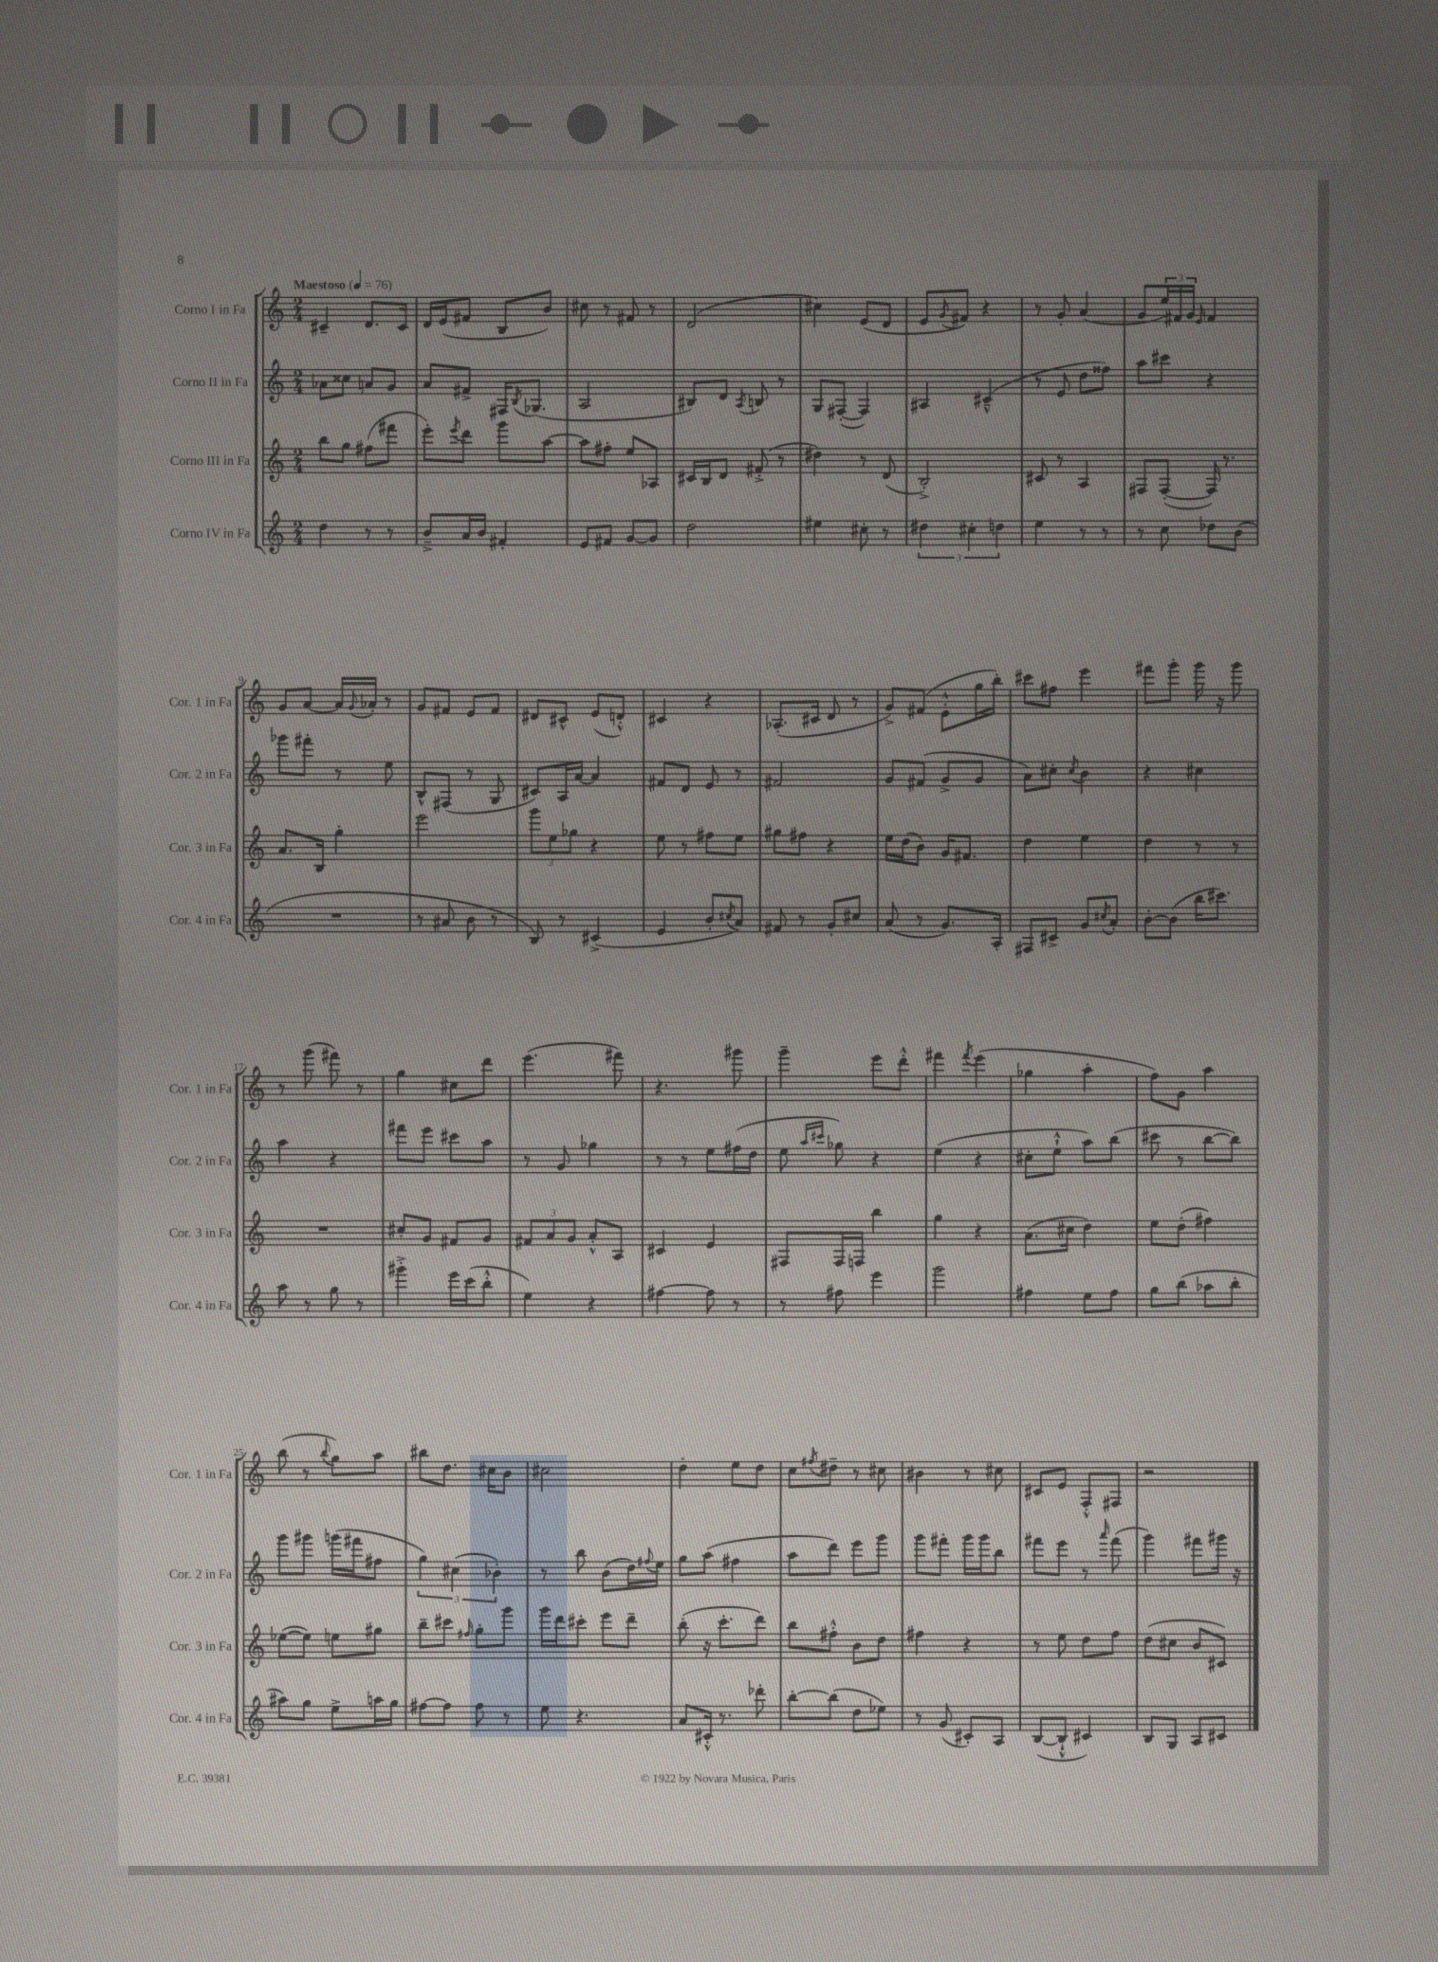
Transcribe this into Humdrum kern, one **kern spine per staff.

**kern	**kern	**kern	**kern
*staff4	*staff3	*staff2	*staff1
*clefG2	*clefG2	*clefG2	*clefG2
*k[]	*k[]	*k[]	*k[]
*M2/4	*M2/4	*M2/4	*M2/4
*MM76	*MM76	*MM76	*MM76
4dd	8bb	8a-	4c#~
.	8gg	8cc##	.
8r	(8ff#	8a	8.d
8r	8fff#	8g	.
.	.	.	16c#
=	=	=	=
8b~^	8eee')	8a	16d
.	.	.	(16e
.	8qeee	.	.
16a	8ddd	8f#^	8f#
16b	.	.	.
4f#'	8ggg	16F#	8B
.	.	8qB	.
.	.	(8.G-	.
.	[8aa	.	8b)
=	=	=	=
8e	8aa]	2A	8cc#
8f#	8ff#'	.	8r
[8g	8ee	.	8f#
8g]	8A-	.	8r
=	=	=	=
2dd	16c#	8B#)	(2d
.	16B	.	.
.	8d	8d	.
.	.	8qA	.
.	(8f#'^	8B	.
.	8r	8r	.
=	=	=	=
4ee#	4dd#)	8G	4cc#)
.	.	([8F#'	.
8cc#'	8r	4F#])	(8e
8r	(8d	.	8d
=	=	=	=
6dd#	2B'^)	4A#	8e
.	.	.	8qg
.	.	.	8f#)
6cc#'	.	.	.
.	.	(4c#~^^	4r
6dd	.	.	.
=	=	=	=
4ee	8c#	8r	8r
.	8r	8e	8g'
8r	4A	8dd	(4a
8r	.	8ff##)	.
=	=	=	=
8r	8F#	8aa	8g
8cc	([8F#'	8ccc#	24ee)
.	.	.	24f#
.	.	.	24g
.	.	.	16qqe
8dd-	16F#])	4r	4f#
.	8.r	.	.
(8b	.	.	.
=	=	=	=
2r	8.a	8ggg-	8g
.	.	8fff#'	[8a
.	16B	.	.
.	4gg'	8r	16a]
.	.	.	8qqg
.	.	.	16a-'
.	.	8ee	8r
=	=	=	=
8r	2eee	8B^^	8g
8a#	.	(8F#	8f#
8b	.	8r	8e
8r	.	8G	8f#
=	=	=	=
8B)	12ggg	8c#)	8d#
.	12ee	.	.
8r	.	16A	8c#^^
.	12gg-	.	.
.	.	[16a	.
(4c#^	4r	4a]	(8e
.	.	.	8d'^^)
=	=	=	=
4e	8ee	8f#	4c#
.	8r	8d	.
8b'	8ff#	8e	4r
8qcc#	.	.	.
8a)	8ee	8r	.
=	=	=	=
8f#	8gg#	2f#	(8.A-'
8r	8ff#	.	.
.	.	.	16c#
8g'	4r	.	8d
8cc#	.	.	8r
=	=	=	=
(8a	16ee	8g	8g^)
.	(16dd	.	.
8r	8b)	(8f#	(8f#
8.g)	16g	8g^	8e'^^
.	8.f#	.	.
.	.	8g	16gg
16A'	.	.	16bb')
=	=	=	=
8F#	4dd	8a)	8ccc#
8c#^	.	8cc#'	8ff#
.	.	8qcc#	.
8g	4ee	4b	4eee
8qcc#	.	.	.
8a'	.	.	.
=	=	=	=
[8b'	4dd	4r	8fff#
(8b]	.	.	8ggg'
16bb	8r	4cc#	16ggg
8.ccc#)	.	.	16r
.	8r	.	8ggg
=	=	=	=
8aa	2r	4aa	8r
8r	.	.	(8ggg
8gg	.	4r	8fff#)
8r	.	.	8r
=	=	=	=
4ggg#'^	8cc#'	8fff#	4gg
.	8g	8eee	.
16eee	8f#	8ccc#	8cc#
(16ccc	.	.	.
8bb'^^	8g	8aa	8ddd
=	=	=	=
4ee)	12f#	8r	(4.eee
.	12a	.	.
.	.	8g	.
.	12g	.	.
4r	8a'^^	4gg-	.
.	8A	.	8fff#)
=	=	=	=
[4ff#	4c#	8r	4.r
.	.	8r	.
8ff#]	4e	8ee	.
8r	.	(16ff#	8ggg#
.	.	16dd	.
=	=	=	=
8r	8F#	8ee	4ggg~
.	.	16qqaa	.
.	.	16qqccc#	.
8ff#	16F#	8gg-)	.
.	16F	.	.
4eee	4bb	4r	8eee
.	.	.	8ddd'^^
=	=	=	=
2ggg	4gg	(4ee	4fff#
.	.	.	8qfff#
.	4r	4r	(4eee
=	=	=	=
4ff#	(8.a	8cc#'	4gg-
.	.	8ee`^^	.
.	16cc#	.	.
8ee	4dd)	8aa)	4aa'
8ff#	.	(8bb	.
=	=	=	=
8gg	8ee	8ccc#	8ff)
(8bb	(8dd'	8r	8g
8aa-	4ff#)	[8bb	4aa
8bb'	.	8bb])	.
=	=	=	=
8aa#)	([8ee-	8ggg	(8bb
8gg	8ee-])	8ggg#	8r
.	.	.	8qqbb
8ee^	8ee	(16ggg	8gg)
.	.	16fff#	.
16aa	8gg#	8ff#	8aa
16gg	.	.	.
=	=	=	=
[8ff#	8bb~	6gg)	8bb#
8ff#]	8ccc#	.	8.dd
.	.	(6cc#	.
.	16qqff#	.	.
8ff#	8gg'	.	.
.	.	.	16cc#
.	.	6b-')	.
8r	8ggg	.	8b
=	=	=	=
8ee	16ggg	8r	2cc#
.	16ddd	.	.
4.r	8ccc#'	8bb	.
.	8eee	(8b	.
.	8ddd~	16dd)	.
.	.	8qqff#	.
.	.	16ee	.
=	=	=	=
8a	(8bb'	8gg	4dd'
16c#'^^	16r	(8aa	.
8.r	8.ccc'	.	.
.	.	4ff#	8ee
8ddd-'	8ddd)	.	8dd
=	=	=	=
[8bb'	8bb	8aa	8cc
.	.	.	8qff#
(8bb]	8ff#'^^	8ddd)	8dd#~
8dd	8b	8eee	8r
8ee-)	8dd	8ggg	8cc#
=	=	=	=
8r	4ff#	8ggg	4b#
(8g	.	8fff#'	.
8c#')	4r	16ggg	8r
.	.	16ggg	.
8A	.	8bb	8cc#
=	=	=	=
([8B	8r	8fff#	8c#
8B`^^]	8ee	8eee	8e
4c#)	8dd	8r	8F'^^
.	.	16qqaaa	.
.	8ff	(8fff#	8F#
=	=	=	=
8B	(8dd	4ggg)	2r
8G	8cc#	.	.
8A	8b	8fff#	.
8c#	8c#)	16ggg#	.
.	.	16r	.
==	==	==	==
*-	*-	*-	*-
